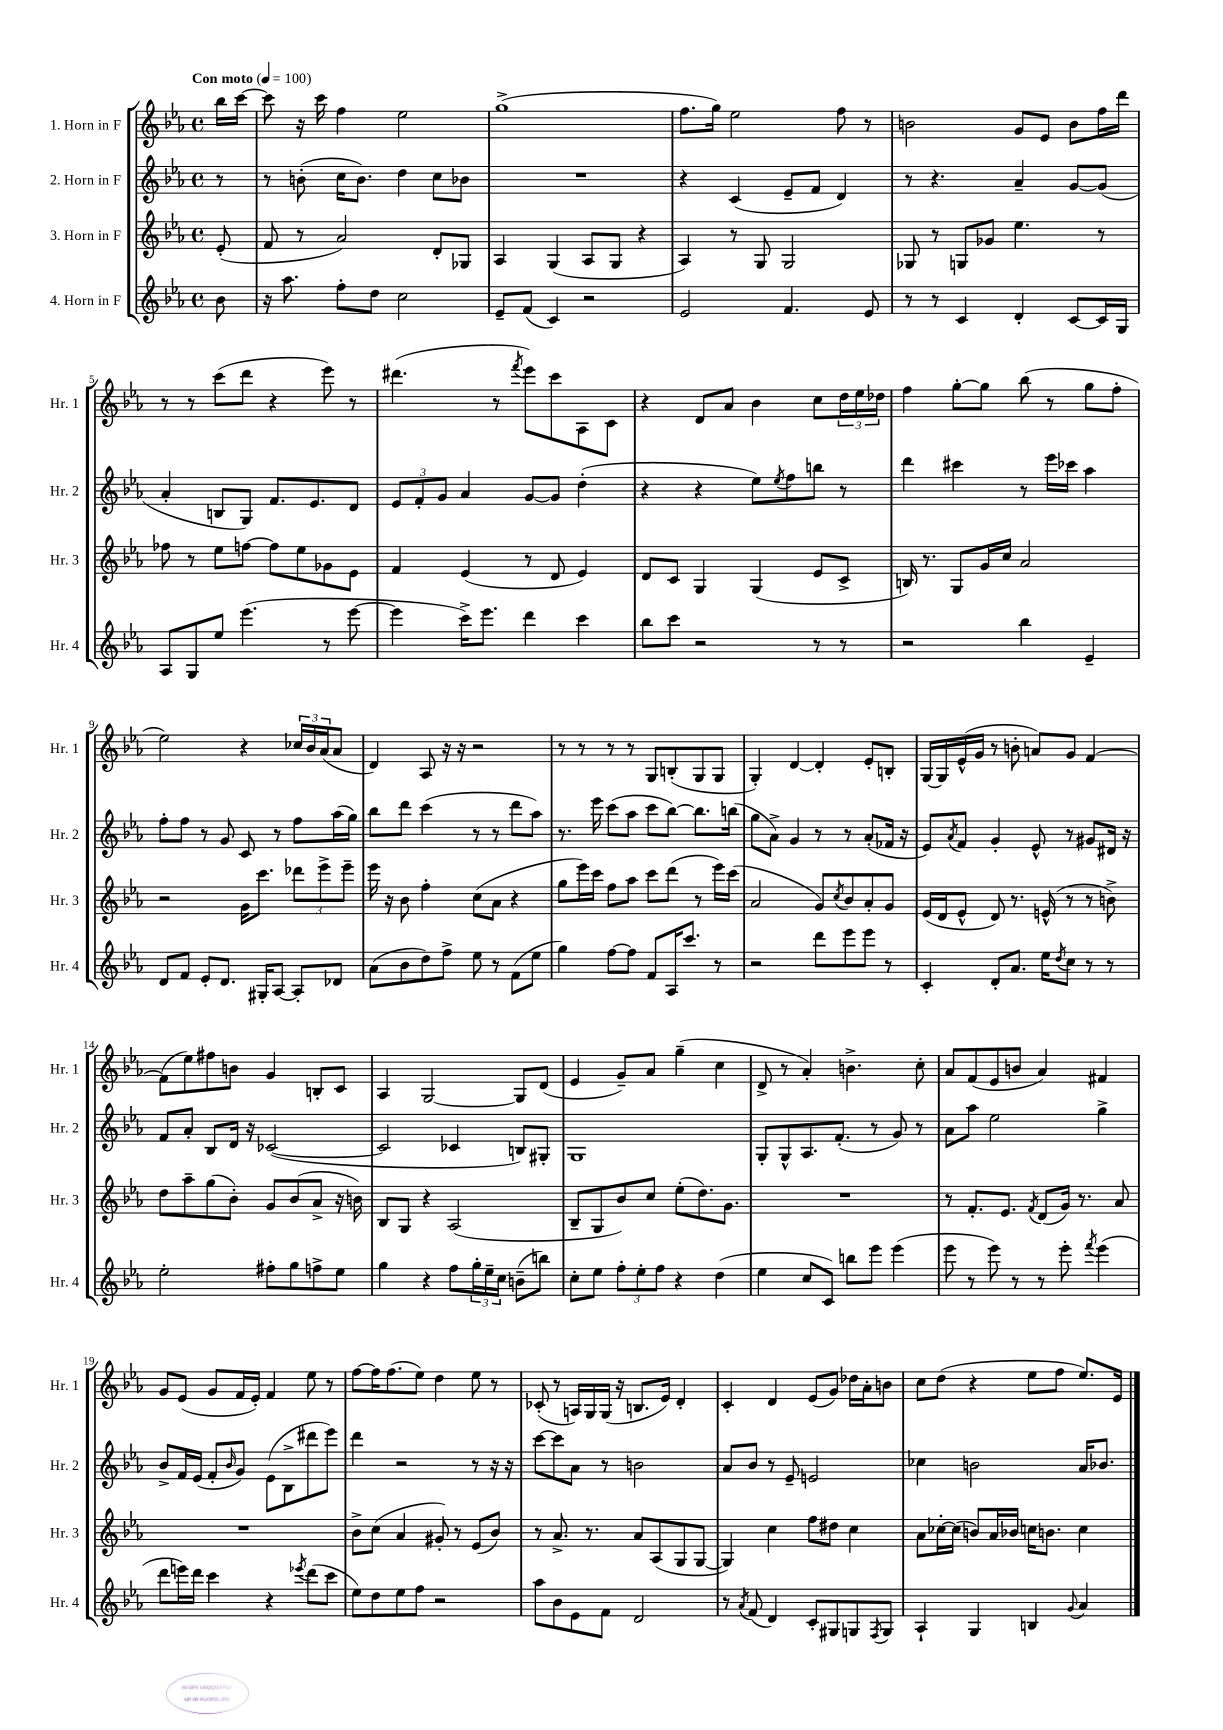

**kern	**kern	**kern	**kern
*part4	*part3	*part2	*part1
*staff4	*staff3	*staff2	*staff1
*I"4. Horn in F	*I"3. Horn in F	*I"2. Horn in F	*I"1. Horn in F
*I'Hr. 4	*I'Hr. 3	*I'Hr. 2	*I'Hr. 1
*clefG2	*clefG2	*clefG2	*clefG2
*k[b-e-a-]	*k[b-e-a-]	*k[b-e-a-]	*k[b-e-a-]
*M4/4	*M4/4	*M4/4	*M4/4
*met(c)	*met(c)	*met(c)	*met(c)
*MM100	*MM100	*MM100	*MM100
=	=	=	=
!	!	!	!LO:TX:a:B:t=Con moto
8b-\	(8e-'/	8r	16bb-\LL
.	.	.	[16ccc\JJ
=1	=1	=1	=1
16r	8f/	8r	8ccc\]
8.aa-\	.	.	.
.	8r	(8bn'\	16r
.	.	.	16ccc\
8ff'\L	2a-/)	16cc\KL	4ff\
.	.	8.b\J)	.
8dd\J	.	.	.
2cc\	.	4dd\	2ee-\
.	8d'/L	8cc\L	.
.	8G-X/J	8b-X\J	.
=2	=2	=2	=2
8e-~/L	4A-/	1r	(1gg^
(8f/J	.	.	.
4c/)	(4G/	.	.
2r	8A-/L	.	.
.	8G/J	.	.
.	4r	.	.
=3	=3	=3	=3
2e-/	4A-/)	4r	8.ff\L
.	.	.	16gg\Jk)
.	8r	(4c/	2ee-\
.	8G/	.	.
4.f/	2G/	8e-~/L	.
.	.	8f/J	.
.	.	4d/)	8ff\
8e-/	.	.	8r
=4	=4	=4	=4
8r	8G-X/	8r	2bn\
8r	8r	4.r	.
4c/	8Gn/L	.	.
.	8g-X/J	.	.
4d'/	4.ee-\	4a-~/	8g/L
.	.	.	8e-/J
[8c/L	.	[8g/L	8b\L
16c/L]	8r	(8g/J]	16ff\L
16G/JJ	.	.	16ddd\JJ
!!LO:LB:g=z
=5	=5	=5	=5
8A-/L	8ff-X\	4a-'/	8r
8G/	8r	.	8r
8ee-/J	8ee-\L	8Bn/L	(8ccc\L
(4.eee-\	[8ffn\J	8G/J)	8ddd\J
.	8ff\L]	8.f/L	4r
.	8ee-\	.	.
.	.	8.e-/	.
8r	8g-X\	.	8eee-\)
[8eee-\	8e-\J	8d/J	8r
=6	=6	=6	=6
4eee-\]	4f/	12e-/L	(4.ddd#X\
.	.	12f'/	.
.	.	12g/J	.
16ccc^\KL)	(4e-/	4a-/	.
8.eee-\J	.	.	.
.	.	.	8r
.	.	.	8qfff/
4ddd\	8r	[8g/L	8eee-\L)
.	8d/	8g/J]	8ccc\
4ccc\	4e-/)	(4dd'\	8A-\
.	.	.	8c\J
=7	=7	=7	=7
8bb-\L	8d/L	4r	4r
8ccc\J	8c/J	.	.
2r	4G/	4r	8d/L
.	.	.	8a-/J
.	(4G/	8ee-\L)	4b-\
.	.	8qee-/	.
.	.	8ff\	.
8r	8e-/L	8bbn\J	8cc\L
8r	8c^/J	8r	24dd\L
.	.	.	24ee-\
.	.	.	24dd-X\JJ
=8	=8	=8	=8
2r	16Bn/)	4ddd\	4ff\
.	8.r	.	.
.	8G/L	4ccc#X\	[8gg'\L
.	16g/L	.	8gg\J]
.	16cc/JJ	.	.
4bb-\	2a-/	8r	(8bb-\
.	.	16eee-\LL	8r
.	.	16ccc-X\JJ	.
4e-~/	.	4aa-\	8gg\L
.	.	.	8ff'\J
!!LO:LB:g=z
=9	=9	=9	=9
8d/L	2r	8ff'\L	2ee-\)
8f/J	.	8ff\J	.
8e-'/L	.	8r	.
8.d/J	.	8g/	.
.	16g\KL	8c/	4r
16G#X'/KL	8.ccc\J	.	.
[8A-/J	.	8r	.
8A-'/L]	12ddd-X\L	8ff\L	24cc-X/LL
.	.	.	24b-/
.	12eee-^\	.	(24a-/J
8d-X/J	.	(16aa-\L	8a-/J
.	12eee-~\J	.	.
.	.	16gg\JJ)	.
=10	=10	=10	=10
(8a-\L	16eee-\	8bb-\L	4d/)
.	16r	.	.
8b-\	8b-\	8ddd\J	.
8dd\)	4ff'\	(4ccc\	8A-/
8ff^\J	.	.	16r
.	.	.	16r
8ee-\	(8cc\L	8r	2r
8r	8a-\J	8r	.
(8f\L	4r	8ddd\L	.
8ee-\J	.	8aa-\J)	.
=11	=11	=11	=11
4gg\)	8gg\L	8.r	8r
.	16eee-\L)	.	8r
.	16ccc\JJ	16eee-\	.
[8ff\L	8ff\L	(8ccc\L	8r
8ff\J]	8aa-\J	8aa-\J	8r
8f/L	8ccc\L	8ccc\L	8G/L
16A-/K	(8ddd\J	[8bb-\J)	(8Bn'/
8.ccc/J	.	.	.
.	8r	8.bb-\L]	8G/
8r	16eee-\LL)	.	8G/J
.	(16ccc\JJ	(16bbn\Jk	.
=12	=12	=12	=12
2r	2a-/	8gg\L	4G'/)
.	.	8a-^\J)	.
.	.	4g/	[4d/
8ddd\L	8g/L)	8r	4d'/]
.	8qcc/	.	.
8eee-\	8b-/	8r	.
8eee-\J	8a-'/	(8a-'/L	8e-'/L
8r	8g/J	16f-X/Jk	8Bn'/J
.	.	16r	.
=13	=13	=13	=13
4c'/	(16e-/LL	8e-/L)	[16G/LL
.	16d/J	.	16G/]
.	.	8qa-/	.
.	8e-^^/J	8f/J	(16e-^^/
.	.	.	16g/JJ
8d'/L	8d/)	4g'/	8r
8.a-/J	8.r	.	8bn'\
.	.	8e-^^/	8an/L)
16ee-\KL	(16en^^/	.	.
8qdd/	.	.	.
8cc\J	8r	8r	8g/J
8r	8r	8g#X/L	[4f/
8r	8bn^\)	16d#X/Jk	.
.	.	16r	.
!!LO:LB:g=z
=14	=14	=14	=14
2ee-'\	8dd\L	8f/L	(8f\L]
.	8aa-~\	8a-'/J	8ee-\)
.	(8gg\	8B-/L	8ff#X\
.	8b-'\J)	16d/Jk	8bn\J
.	.	16r	.
8ff#X'\L	8g/L	([2c-X/	4g/
8gg\	(8b-/	.	.
8ffn^\	8a-^/J	.	8Bn'/L
8ee-\J	16r	.	8c/J
.	16bn\)	.	.
=15	=15	=15	=15
4gg\	8B-/L	2c-/]	4A-/
.	8G/J	.	.
4r	4r	.	[2G/
8ff\L	(2A-/	4c-X/	.
24gg'\L	.	.	.
24ee-~\	.	.	.
24cc\JJ	.	.	.
(8bn~\L	.	8Bn/L)	8G/L]
8bbn\J)	.	8G#X'/J	(8d/J
=16	=16	=16	=16
8cc'\L	8B-~/L	1G	4e-/
8ee-\J	8G/	.	.
12ff'\L	8b-/)	.	8g~/L)
12ee-'\	.	.	.
.	8cc/J	.	8a-/J
12ff\J	.	.	.
4r	(8ee-'\L	.	(4gg~\
.	8.dd\)	.	.
(4dd\	.	.	4cc\
.	8.g\J	.	.
=17	=17	=17	=17
4ee-\	1r	8G'/L	8d^/
.	.	8G^^/	8r
8cc/L	.	8.A-/	4a-'/)
8c/J)	.	.	.
.	.	(8.f'/J	.
8bbn\L	.	.	4.bn^\
8eee-\J	.	8r	.
(4eee-\	.	8g/)	.
.	.	8r	8cc'\
=18	=18	=18	=18
8eee-\	8r	8a-\L	8a-/L
8r	8.f'/L	8aa-\J	(8f/
8eee-\)	.	2ee-\	8e-/
.	8.e-/J	.	.
8r	.	.	8bn/J
.	8qf/	.	.
8r	(8d/L	.	4a-/)
8eee-'\	16g/Jk)	.	.
.	8.r	.	.
8qfff/	.	.	.
(4eee-\	.	4gg^\	4f#X/
.	8a-/	.	.
!!LO:LB:g=z
=19	=19	=19	=19
8ddd\L	1r	8b-^/L	8g/L
16eeen\L)	.	16f/L	(8e-/J
16ddd\JJ	.	(16e-/JJ	.
4ccc\	.	8f'/L	8g/L
.	.	16qqb-/	.
.	.	8g/J)	16f/L
.	.	.	16e-'/JJ)
4r	.	(8e-\L	4f/
.	.	8B-^\	.
8qeee-X/	.	.	.
(8ddd\L	.	8ddd#X\	8ee-\
8ccc\J	.	8eee-\J)	8r
=20	=20	=20	=20
8ee-\L)	8b-^\L	4ddd\	[8ff\L
8dd\	(8cc\J	.	16ff\K]
.	.	.	(8.ff\
8ee-\	4a-/	2r	.
8ff\J	.	.	8ee-\J)
2r	8g#X'/)	.	4dd\
.	8r	.	.
.	(8e-/L	8r	8ee-\
.	8b-/J)	16r	8r
.	.	16r	.
=21	=21	=21	=21
8aa-\L	8r	[8ccc\L	(8c-X'/
8b-\	8.a-^/	8ccc\]	8r
8e-\	.	8a-\J	16An/LL)
.	8.r	.	16G/
8f\J	.	8r	(16G/JJ
.	.	.	16r
2d/	8a-/L	2bn\	8.Bn/L
.	(8A-/	.	.
.	.	.	16e-/Jk)
.	8G/	.	4d'/
.	[8G/J	.	.
=22	=22	=22	=22
8r	4G/])	8a-/L	4c'/
8qa-/	.	.	.
(8f/	.	8b-/J	.
4d/)	4cc\	8r	4d/
.	.	8e-~/	.
8c'/L	8ff\L	2en/	(8e-/L
8G#X/	8dd#X\J	.	8g/J)
8Gn/	4cc\	.	16dd-X\LL
.	.	.	16a-'\J
8qF/	.	.	.
8G/J	.	.	8bn\J
=23	=23	=23	=23
4A-`/	8a-\L	4cc-X\	8cc\L
.	[16cc-X'\L	.	(8dd\J
.	(16cc-\JJ]	.	.
4G/	8bn/L)	2bn\	4r
.	16a-/L	.	.
.	16b-X/JJ	.	.
4Bn/	16ccn\KL	.	8ee-\L
.	8.bn\J	.	.
.	.	.	8ff\J
8qqg/	.	.	.
4a-/	4cc\	16a-/KL	8.ee-/L)
.	.	8.b-X/J	.
.	.	.	16e-/Jk
==	==	==	==
*-	*-	*-	*-
